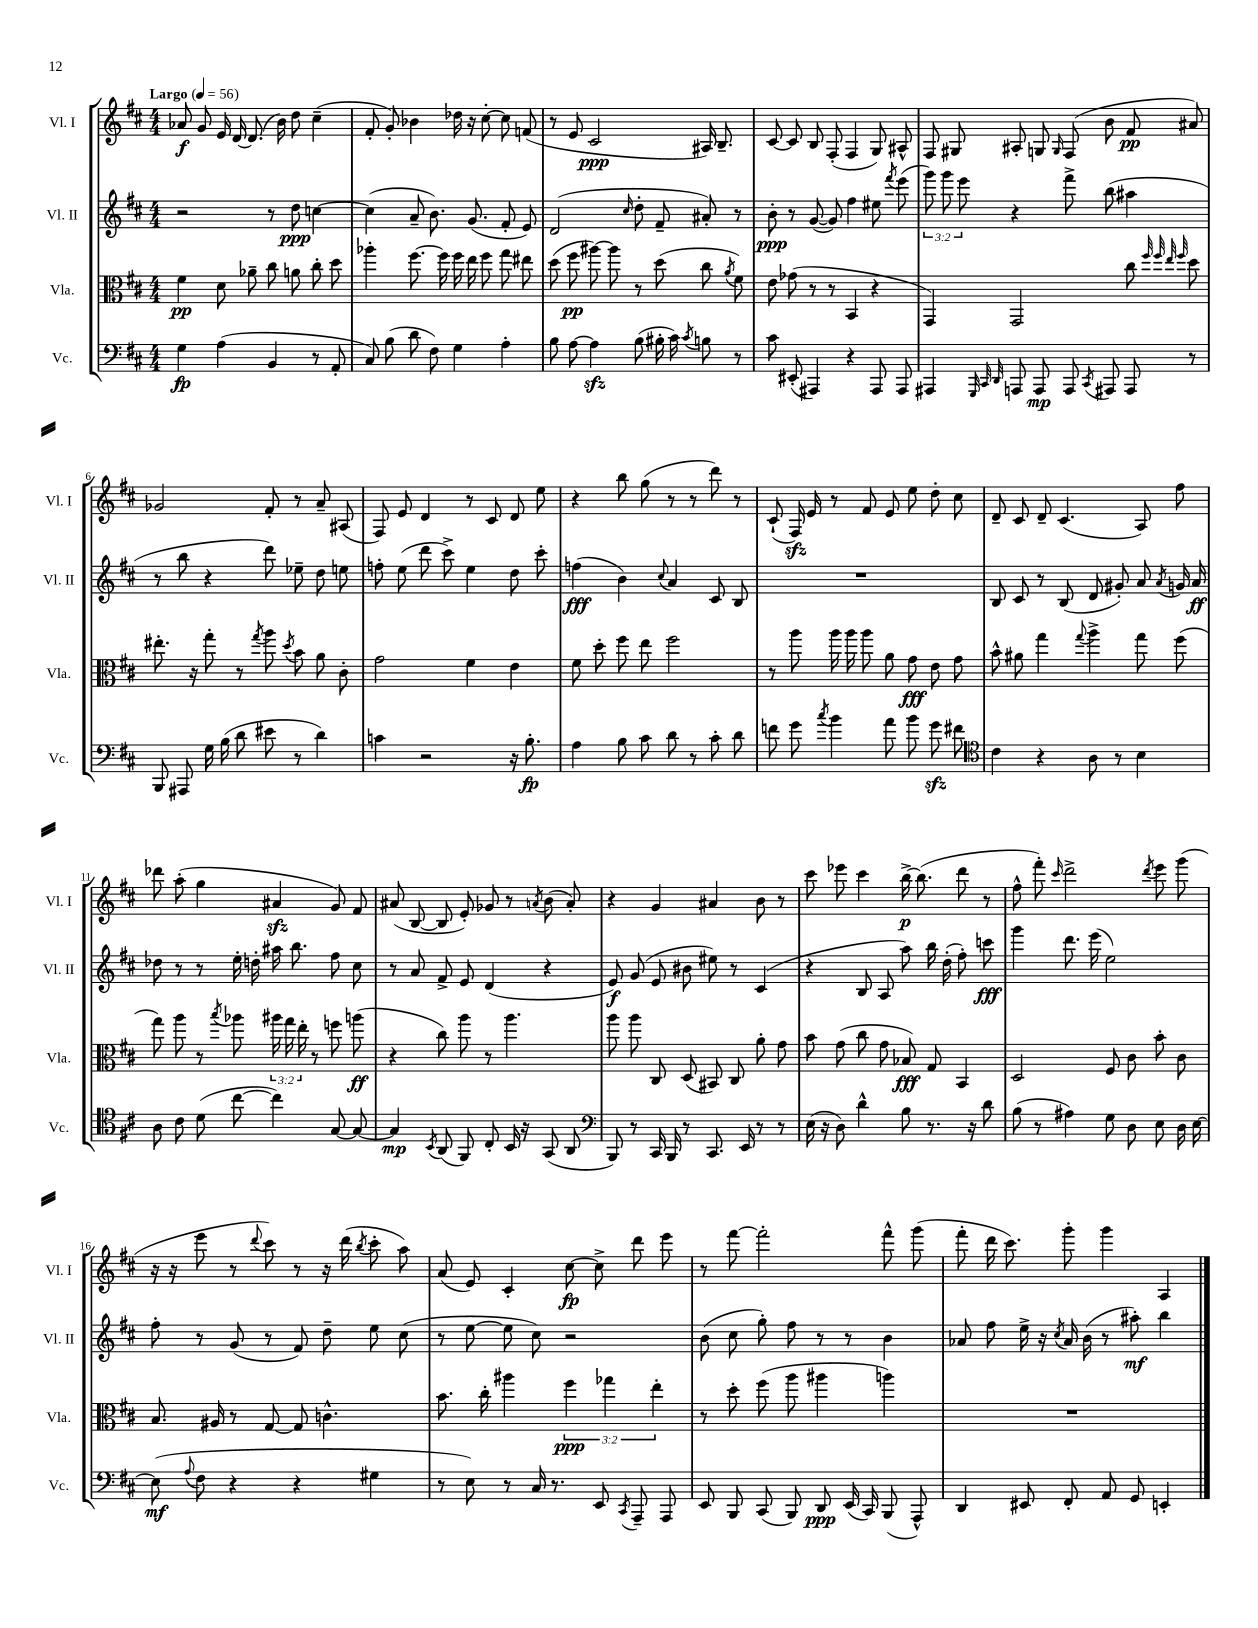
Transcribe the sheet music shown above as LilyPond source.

<<
\new StaffGroup <<
\new Staff = "s0" \with { instrumentName = "Vl. I" shortInstrumentName = "Vl. I" } {
    \clef treble \key d \major \numericTimeSignature \time 4/4 \tempo "Largo" 4 = 56
    \autoBeamOff aes'8\f g'8 e'16 d'16~ d'8.( b'16) d''8 cis''4--( |
    fis'8-. g'8-.) bes'4 des''16 r16 cis''8~-. cis''8 f'8( |
    r8 e'8 cis'2\ppp ais16) b8.-- |
    cis'8~ cis'8 b8 fis8-.( fis4 g8) ais8-^ |
    fis8 gis8 ais8-. g8 \grace { g16 } fis8( b'8 fis'8\pp ais'8) |
    ges'2 fis'8-. r8 a'8-- ais8( |
    fis8) e'8 d'4 r8 cis'8 d'8 e''8 |
    r4 b''8 g''8( r8 r8 d'''8) r8 |
    cis'8-!( fis16\sfz) e'16 r8 fis'8 e'8 e''8 d''8-. cis''8 |
    d'8-- cis'8 d'8-- cis'4.( a8) fis''8 |
    des'''8 a''8-.( g''4 ais'4\sfz g'8) fis'8 |
    ais'8( b8~ b8 e'8-.) ges'8 r8 \acciaccatura { a'8 } b'8( a'8-.) |
    r4 g'4 ais'4 b'8 r8 |
    cis'''8 ees'''8 cis'''4 b''16~->\p b''8.( d'''8 r8 |
    fis''8-^ fis'''8-.) \grace { cis'''16 } d'''2-> \acciaccatura { d'''8 } e'''8 g'''8( |
    r16 r16 e'''8 r8 \appoggiatura { d'''8 } cis'''8) r8 r16 d'''16( \acciaccatura { b''8 } cis'''8-. a''8) |
    a'8( e'8) cis'4-. cis''8~\fp cis''8-> d'''8 e'''8 |
    r8 fis'''8~ fis'''2-. fis'''8-^ g'''8( |
    fis'''8-. d'''16 cis'''8.) g'''8-. g'''4 a4 \bar "|." |
}
\new Staff = "s1" \with { instrumentName = "Vl. II" shortInstrumentName = "Vl. II" } {
    \clef treble \key d \major \numericTimeSignature \time 4/4 \override Staff.TupletNumber.text = #tuplet-number::calc-fraction-text
    \autoBeamOff r2 r8 d''8\ppp c''4~ |
    c''4( a'8-- b'8.) g'8.( fis'8-. e'8) |
    d'2( \grace { cis''16 } d''8-. fis'8-- ais'8-.) r8 |
    b'8-.\ppp r8 g'8~( g'8) fis''4 eis''8 \acciaccatura { fis'''8 } e'''8( |
    \tuplet 3/2 { g'''8) g'''8 e'''8 } r4 fis'''8-> b''8( ais''4 |
    r8 b''8 r4 d'''8) ees''8-- d''8 e''8 |
    f''8-. e''8( d'''8 cis'''8->) e''4 d''8 cis'''8-. |
    f''4\fff( b'4) \appoggiatura { cis''8 } a'4 cis'8 b8 |
    R1 |
    b8 cis'8 r8 b8( d'8 gis'8-.) a'8 \acciaccatura { a'8 } g'16 a'16\ff |
    des''8 r8 r8 e''16-. d''16-. ais''16 b''8. fis''8 cis''8 |
    r8 a'8 fis'8-> e'8 d'4( r4 |
    e'8\f) g'8( e'8 bis'8 eis''8) r8 cis'4( |
    r4 b8 a8 a''8) b''16 d''16-.( fis''8-.) c'''8\fff |
    g'''4 d'''8. e'''16( e''2) |
    fis''8-. r8 g'8( r8 fis'8) d''8-- e''8 cis''8( |
    r8 e''8~ e''8 cis''8) r2 |
    b'8( cis''8 g''8-.) fis''8 r8 r8 b'4 |
    aes'8 fis''8 e''16-> r16 \acciaccatura { cis''8 } aes'16 b'16( r8 ais''8-.\mf) b''4 \bar "|." |
}
\new Staff = "s2" \with { instrumentName = "Vla." shortInstrumentName = "Vla." } {
    \clef alto \key d \major \numericTimeSignature \time 4/4 \override Staff.TupletNumber.text = #tuplet-number::calc-fraction-text
    \autoBeamOff fis'4\pp d'8 aes'8-- cis''8 a'8 cis''8-. d''8 |
    aes''4-. fis''8.~ fis''16 fis''16 e''16 fis''8 g''8 eis''8 |
    d''8( fis''8\pp ais''8~) ais''8 r8 d''8( cis''8 \acciaccatura { a'8 } fis'8) |
    e'8 ges'8( r8 r8 b,4 r4 |
    g,4) g,2 cis''8 \grace { fis''32 fis''32 e''32 fis''32 } d''8 |
    eis''8.-. r16 g''8-. r8 \acciaccatura { g''8 } a''8 \acciaccatura { d''8 } b'8 a'8 cis'8-. |
    g'2 fis'4 e'4 |
    fis'8 d''8-. fis''8 e''8 fis''2 |
    r8 a''8 a''16 a''16 a''8 a'8 g'8\fff e'8 g'8 |
    b'8-^ ais'8 g''4 \appoggiatura { g''8 } a''4-> g''8 fis''8( |
    g''8) a''8 r8 \acciaccatura { b''8 } aes''8 \tuplet 3/2 { ais''16 g''16 e''16-. } r8 f''8 a''8\ff( |
    r4 cis''8) a''8 r8 a''4. |
    a''8 a''8 cis8 d8( bis,8) cis8 a'8-. g'8 |
    b'8 g'8( cis''8 g'8 bes8\fff) g8 b,4 |
    d2 fis8 cis'8 b'8-. cis'8 |
    b8. ais16 r8 g8~ g8 c'4.-^ |
    b'8. cis''16-. ais''4 \tuplet 3/2 { fis''4\ppp ges''4 e''4-. } |
    r8 d''8-. fis''8( a''8 ais''4 a''4) |
    R1 \bar "|." |
}
\new Staff = "s3" \with { instrumentName = "Vc." shortInstrumentName = "Vc." } {
    \clef bass \key d \major \numericTimeSignature \time 4/4
    \autoBeamOff g4\fp a4( b,4 r8 a,8-. |
    cis8) b8( d'8 fis8) g4 a4-. |
    b8 a8~ a4\sfz b8( bis16-. cis'16) \acciaccatura { cis'8 } b8 r8 |
    cis'8 eis,8-.( ais,,4) r4 ais,,8 ais,,8 |
    ais,,4 \grace { g,,32 cis,32 d,32 } a,,8 a,,8\mp a,,8 \acciaccatura { cis,8 } ais,,8 ais,,8 r8 |
    b,,8 ais,,8 g16 b16( d'8 eis'8 r8 d'4) |
    c'4 r2 r16 b8.-.\fp |
    a4 b8 cis'8 d'8 r8 cis'8-. d'8 |
    f'8 g'8 \acciaccatura { cis''8 } b'4 a'8 b'8 g'8\sfz fis'8 |
    \clef tenor cis'4 r4 a8 r8 b4 |
    a8 cis'8 d'8( cis''8~ cis''4) g8~ g8~ |
    g4\mp \acciaccatura { b,8 } a,8( fis,8) cis8-. b,16 r16 g,8( a,8 |
    \clef bass b,,8) r8 cis,16 b,,16 r8 cis,8. e,16 r8 r8 |
    e16( r16 d8) d'4-^ b8 r8. r16 d'8 |
    b8( r8 ais4) g8 d8 e8 d16 e16~ |
    e8\mf( \appoggiatura { a8 } fis8 r4 r4 gis4 |
    r8 e8) r8 cis16 r8. e,8 \acciaccatura { cis,8 } a,,8-- a,,8 |
    e,8 b,,8 cis,8( b,,8) d,8\ppp e,16( cis,16) b,,8( a,,8-^) |
    d,4 eis,8 fis,8-. a,8 g,8 e,4-. \bar "|." |
}
>>
>>
